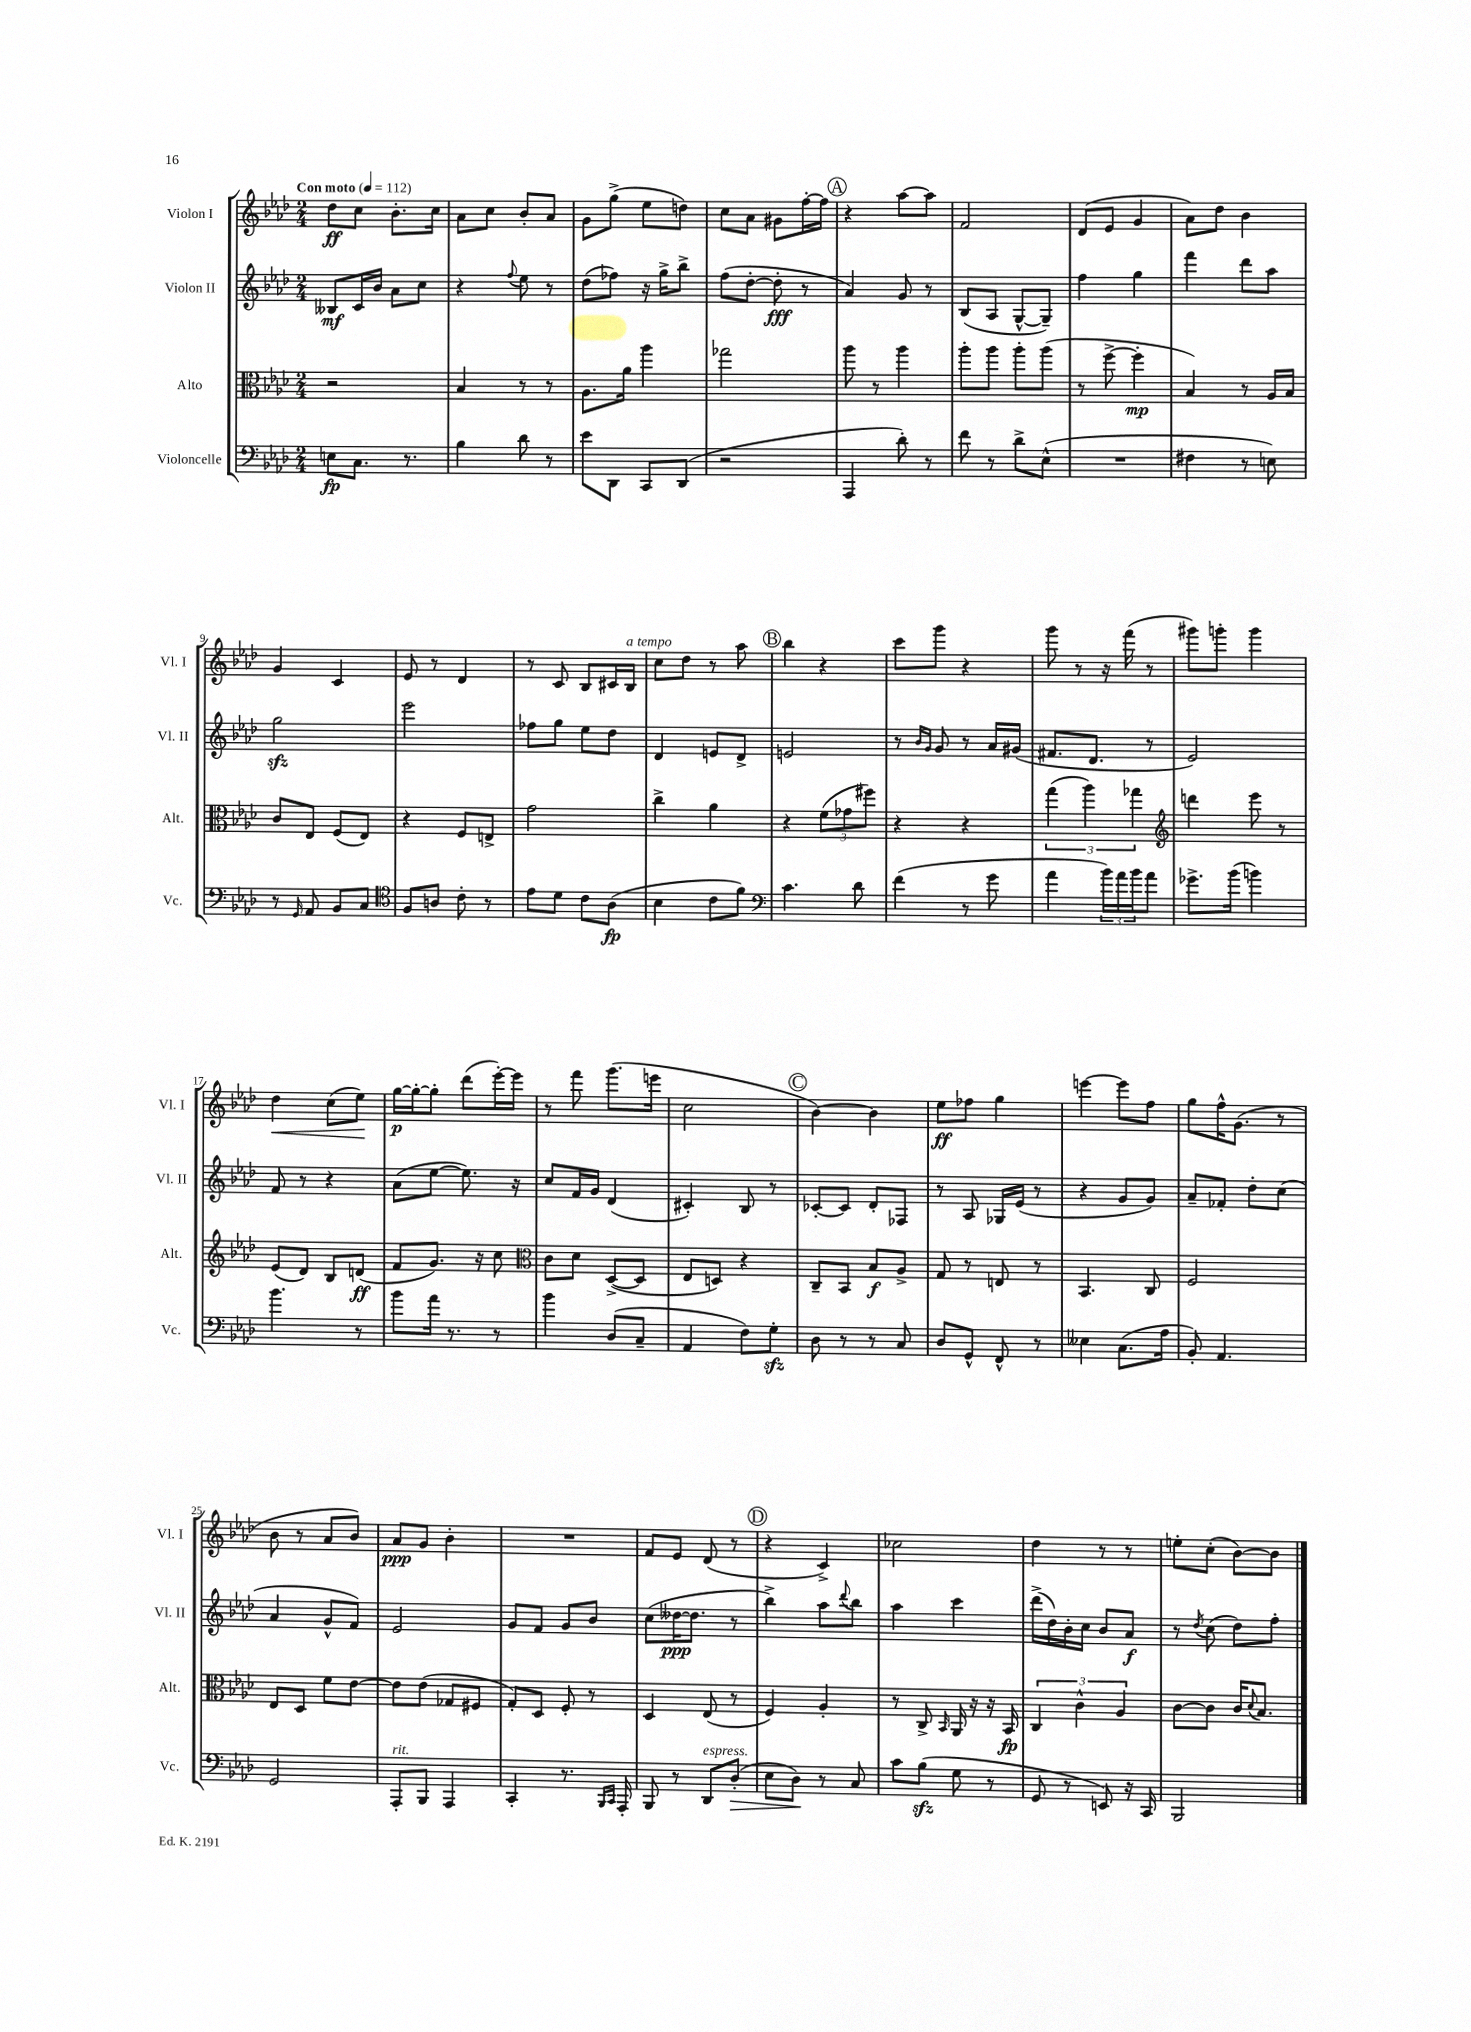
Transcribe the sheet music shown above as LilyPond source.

<<
\new StaffGroup <<
\new Staff = "s0" \with { instrumentName = "Violon I" shortInstrumentName = "Vl. I" } {
    \clef treble \key aes \major \numericTimeSignature \time 2/4 \tempo "Con moto" 4 = 112
    des''8\ff c''8 bes'8.-. c''16 |
    aes'8 c''8 bes'8-. aes'8 |
    g'8 g''8->( ees''8 d''8) |
    c''8 aes'8 gis'8 f''16~-. f''16 |
    \mark \markup { \circle "A" } r4 aes''8~ aes''8 |
    f'2 |
    des'8( ees'8 g'4 |
    aes'8) des''8 bes'4 |
    g'4 c'4 |
    ees'8 r8 des'4 |
    r8 c'8 bes8 cis'16 bes16^\markup { \italic "a tempo" } |
    c''8 des''8 r8 aes''8 |
    \mark \markup { \circle "B" } bes''4 r4 |
    c'''8 g'''8 r4 |
    g'''8 r8 r16 f'''16( r8 |
    gis'''8) g'''8-. g'''4 |
    des''4\< c''8( ees''8\!) |
    g''16~\p g''16~-. g''8-. des'''8( ees'''16~-.) ees'''16 |
    r8 f'''8 g'''8.( e'''16 |
    c''2 |
    \mark \markup { \circle "C" } bes'4~) bes'4 |
    ees''8\ff fes''8 g''4 |
    e'''4~ e'''8 f''8 |
    g''8 f''16-^ g'8.( r8 |
    bes'8 r8 aes'8 bes'8) |
    aes'8\ppp g'8 bes'4-. |
    R2 |
    f'8 ees'8 des'8( r8 |
    \mark \markup { \circle "D" } r4 c'4->) |
    ces''2 |
    des''4 r8 r8 |
    e''8-. c''8-.( bes'8~) bes'8 \bar "|." |
}
\new Staff = "s1" \with { instrumentName = "Violon II" shortInstrumentName = "Vl. II" } {
    \clef treble \key aes \major \numericTimeSignature \time 2/4
    beses8\mf c'16 bes'16 aes'8 c''8 |
    r4 \appoggiatura { f''8 } ees''8 r8 |
    des''8( fes''8) r16 g''16-> bes''8-> |
    f''8( des''8~-. des''8-.\fff r8 |
    \mark \markup { \circle "A" } aes'4) g'8 r8 |
    bes8( aes8 g8~-^ g8--) |
    f''4 g''4 |
    f'''4 des'''8 aes''8 |
    g''2\sfz |
    ees'''2 |
    fes''8 g''8 ees''8 des''8 |
    des'4 e'8 des'8-> |
    \mark \markup { \circle "B" } e'2 |
    r8 \grace { bes'16 g'16 } g'8 r8 aes'16 gis'16( |
    fis'8. des'8. r8 |
    ees'2) |
    f'8 r8 r4 |
    aes'8( ees''8~ ees''8.) r16 |
    c''8 f'16 g'16 des'4( |
    cis'4-.) bes8 r8 |
    \mark \markup { \circle "C" } ces'8~-. ces'8 des'8-. fes8 |
    r8 aes8 ges16 ees'16( r8 |
    r4 g'8 g'8) |
    aes'8-- fes'8-. des''8-. c''8( |
    aes'4 g'8-^ f'8) |
    ees'2 |
    g'8 f'8 g'8 bes'8 |
    c''8( deses''16~\ppp deses''8. r8 |
    \mark \markup { \circle "D" } bes''4->) aes''8 \appoggiatura { des'''8 } bes''8 |
    aes''4 c'''4 |
    des'''16->( des''16) bes'16-. c''16 bes'8 aes'8\f |
    r8 \acciaccatura { des''8 } c''8( des''8) f''8-. \bar "|." |
}
\new Staff = "s2" \with { instrumentName = "Alto" shortInstrumentName = "Alt." } {
    \clef alto \key aes \major \numericTimeSignature \time 2/4
    r2 |
    bes4 r8 r8 |
    aes8. aes'16 aes''4 |
    ges''2 |
    \mark \markup { \circle "A" } aes''8 r8 aes''4 |
    aes''8-. aes''8 aes''8-. aes''8( |
    r8 f''8~-> f''4-.\mp |
    bes4) r8 aes16 bes16 |
    c'8 ees8 f8( ees8) |
    r4 f8 e8-> |
    g'2 |
    c''4-> aes'4 |
    \mark \markup { \circle "B" } r4 \tuplet 3/2 { f'8( ges'8 fis''8) } |
    r4 r4 |
    \tuplet 3/2 { g''4( aes''4) ges''4 } |
    \clef treble d'''4 ees'''8 r8 |
    ees'8( des'8) bes8 d'8\ff( |
    f'8 g'8.) r16 c''8 |
    \clef alto c'8 des'8 des8~->( des8 |
    ees8 d8) r4 |
    \mark \markup { \circle "C" } c8-- bes,8 bes8\f aes8-> |
    g8 r8 e8 r8 |
    bes,4. c8 |
    f2 |
    ees8 des8 f'8 ees'8~ |
    ees'8 ees'8( ges8 fis8 |
    g8-.) des8 f8-. r8 |
    des4 ees8( r8 |
    \mark \markup { \circle "D" } f4) aes4-. |
    r8 c8-> \grace { bes,16 } aes,16 r16 r16 bes,16\fp |
    \tuplet 3/2 { c4 c'4-^ aes4 } |
    c'8~ c'8 c'16 \appoggiatura { des'8 } bes8. \bar "|." |
}
\new Staff = "s3" \with { instrumentName = "Violoncelle" shortInstrumentName = "Vc." } {
    \clef bass \key aes \major \numericTimeSignature \time 2/4
    e8\fp c8. r8. |
    bes4 des'8 r8 |
    ees'8 des,8 c,8 des,8( |
    r2 |
    \mark \markup { \circle "A" } aes,,4 des'8-.) r8 |
    f'8 r8 des'8-> ees8-^( |
    R2 |
    fis4 r8 e8) |
    r8 \grace { g,16 } aes,8 bes,8 c8 |
    \clef tenor f8 a8 c'8-. r8 |
    ees'8 des'8 c'8 aes8\fp( |
    bes4 c'8 f'8) |
    \mark \markup { \circle "B" } \clef bass c'4. des'8 |
    f'4( r8 g'8 |
    aes'4 \tuplet 3/2 { bes'16) aes'16 bes'16 } aes'8 |
    ges'8.-> bes'16( b'4) |
    bes'4. r8 |
    bes'8 aes'16 r8. r8 |
    bes'4 des8( c8-- |
    aes,4 f8) g8-.\sfz |
    \mark \markup { \circle "C" } des8 r8 r8 c8 |
    des8 g,8-^ f,8-^ r8 |
    eeses4 c8.( aes16 |
    bes,8-.) aes,4. |
    g,2 |
    aes,,8-.^\markup { \italic "rit." } bes,,8 aes,,4 |
    c,4-. r8. \grace { bes,,16 c,16 } aes,,16-. |
    bes,,8 r8 des,8^\markup { \italic "espress." } des8-.\>( |
    \mark \markup { \circle "D" } ees8 des8\!) r8 c8 |
    c'8 bes8\sfz( g8 r8 |
    g,8 r8 e,8) r16 c,16 |
    bes,,2 \bar "|." |
}
>>
>>
